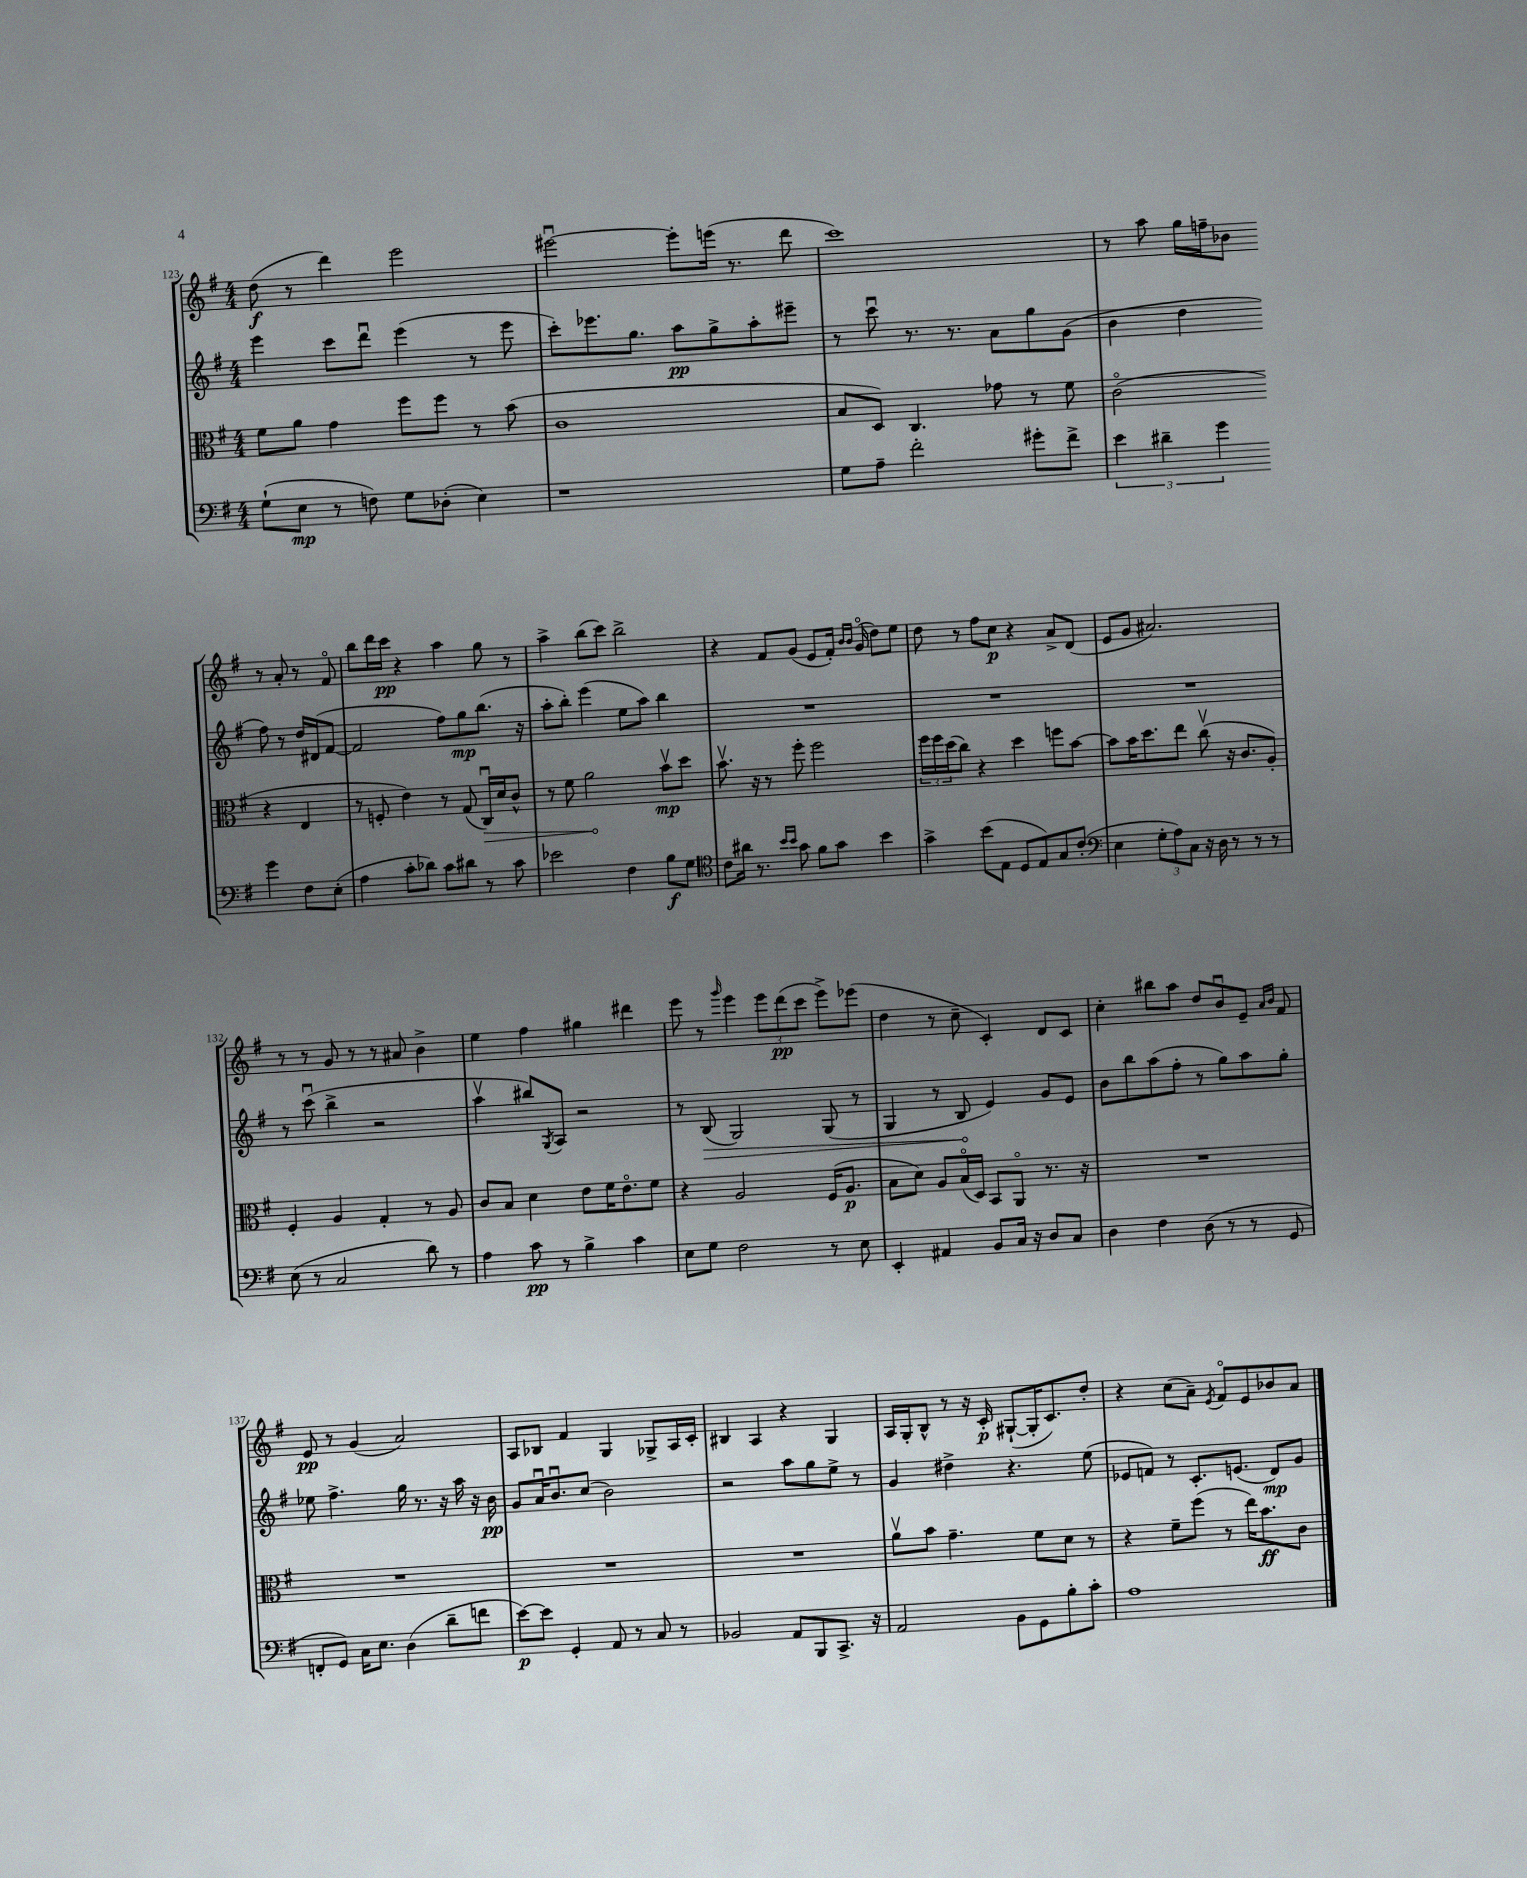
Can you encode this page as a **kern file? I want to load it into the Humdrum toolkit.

**kern	**dynam	**kern	**dynam	**kern	**dynam	**kern	**dynam
*part4	*part4	*part3	*part3	*part2	*part2	*part1	*part1
*staff4	*staff4	*staff3	*staff3	*staff2	*staff2	*staff1	*staff1
*clefF4	*	*clefC3	*	*clefG2	*	*clefG2	*
*k[f#]	*	*k[f#]	*	*k[f#]	*	*k[f#]	*
*M4/4	*	*M4/4	*	*M4/4	*	*M4/4	*
=123	=123	=123	=123	=123	=123	=123	=123
(8G`\L	.	8f#\L	.	4eee\	.	(8dd\	f
8E\J	mp	8a\J	.	.	.	8r	.
8r	.	4g\	.	8ccc\L	.	4ddd\)	.
8Fn\)	.	.	.	8dddu\J	.	.	.
8G\L	.	8ff#\L	.	(4eee\	.	2eee\	.
(8D-X'\J	.	8ff#\J	.	.	.	.	.
4E\)	.	8r	.	8r	.	.	.
.	.	(8b\	.	8eee\	.	.	.
=124	=124	=124	=124	=124	=124	=124	=124
1r	.	1c	.	8ccc'\L)	.	[2eee#Xu\	.
.	.	.	.	8.eee-X\	.	.	.
.	.	.	.	8.gg\J	.	.	.
.	.	.	.	8aa\L	pp	8eee#'\L]	.
.	.	.	.	8gg^\	.	(16eeen\Jk	.
.	.	.	.	.	.	8.r	.
.	.	.	.	8aa'\	.	.	.
.	.	.	.	8eee#X~\J	.	8ddd\	.
=125	=125	=125	=125	=125	=125	=125	=125
8G\L	.	8B/L	.	8r	.	1ccc)	.
8A~\J	.	8D/J)	.	8cccu\	.	.	.
2f#'\	.	4.C/	.	8.r	.	.	.
.	.	.	.	8.r	.	.	.
.	.	8g-X\	.	8a\L	.	.	.
8g#X'\L	.	8r	.	8gg\	.	.	.
8f#^\J	.	8f#\	.	(8g\J	.	.	.
=126	=126	=126	=126	=126	=126	=126	=126
6e\	.	(2c\	.	4b\	.	8r	.
.	.	.	.	.	.	8aa\	.
6d#X~\	.	.	.	.	.	.	.
.	.	.	.	4dd\	.	16gg\LL	.
.	.	.	.	.	.	16ffn~\J	.
6g\	.	.	.	.	.	.	.
.	.	.	.	.	.	8b-X\J	.
4g\	.	4r	.	8ff#\)	.	8r	.
.	.	.	.	8r	.	8a'/	.
8F#\L	.	4E/	.	16dd/LL	.	8r	.
.	.	.	.	(16d#X/J	.	.	.
(8E'\J	.	.	.	[8f#/J	.	8f#/	.
!!LO:LB:g=z
=127	=127	=127	=127	=127	=127	=127	=127
4A\	.	8r	.	2f#/]	.	8bb\L	.
.	.	8Fn'/	.	.	.	16ddd\L	.
.	.	.	.	.	.	16ccc\JJ	pp
8c'\L	.	4e\)	.	.	.	4r	.
8d-X\J)	.	.	.	.	.	.	.
8c\L	.	8r	.	8ff#\L)	.	4aa\	.
8d#X\J	.	(8G/	.	8gg\	mp	.	.
!	!	!	!LO:HP:b	!	!	!	!
8r	.	16Cu/LL)	>	(8.bb\J	.	8gg\	.
.	.	16d/J	.	.	.	.	.
8c\	.	8c^^/J	.	.	.	8r	.
.	.	.	.	16r	.	.	.
=128	=128	=128	=128	=128	=128	=128	=128
2e-X\	.	8r	.	8aa'\L	.	4aa^\	.
.	.	8f#\	.	8bb'\J)	.	.	.
.	.	2a\	.	(4eee\	.	(8bb\L	.
.	.	.	.	.	.	8ccc\J)	.
4F#\	.	.	.	8ee\L	.	2bb^\	.
.	.	.	.	8aa\J)	.	.	.
8B\L	f	8bv\L	] mp	4bb\	.	.	.
8G\J	.	8dd\J	.	.	.	.	.
=129	=129	=129	=129	=129	=129	=129	=129
*clefC4	*	*	*	*	*	*	*
8c\L	.	8.bv\	.	1r	.	4r	.
16a#X\Jk	.	.	.	.	.	.	.
8.r	.	16r	.	.	.	.	.
.	.	8r	.	.	.	8f#/L	.
16qqb/LL	.	.	.	.	.	.	.
16qqb/JJ	.	.	.	.	.	.	.
8g\	.	8ff#'\	.	.	.	(8g/J	.
8f#\L	.	2ff#\	.	.	.	8e/L	.
8g\J	.	.	.	.	.	16f#'/Jk)	.
.	.	.	.	.	.	16qqb/LL	.
.	.	.	.	.	.	16qqb/JJ	.
.	.	.	.	.	.	(16g/	.
4b\	.	.	.	.	.	8dd\L)	.
.	.	.	.	.	.	8ee\J	.
=130	=130	=130	=130	=130	=130	=130	=130
4g^\	.	24ff#\LL	.	1r	.	8dd\	.
.	.	24ff#\	.	.	.	.	.
.	.	(24dd\J	.	.	.	.	.
.	.	8cc\J)	.	.	.	8r	.
(8b\L	.	4r	.	.	.	8ff#\L	.
8E\J	.	.	.	.	.	8cc\J	p
8D/L	.	4dd\	.	.	.	4r	.
8E/)	.	.	.	.	.	.	.
8G/	.	8ffn\L	.	.	.	8a^/L	.
(8c'/J	.	[8b\J	.	.	.	(8d/J	.
=131	=131	=131	=131	=131	=131	=131	=131
*clefF4	*	*	*	*	*	*	*
4E\	.	8b\L]	.	1r	.	8e/L	.
.	.	16b\K	.	.	.	8g/J	.
.	.	8.dd\	.	.	.	.	.
12G'\L	.	.	.	.	.	2.a#X/)	.
12A\)	.	.	.	.	.	.	.
.	.	8ee\J	.	.	.	.	.
12C\J	.	.	.	.	.	.	.
16r	.	(8ccv\	.	.	.	.	.
16D\	.	.	.	.	.	.	.
8r	.	16r	.	.	.	.	.
.	.	8.c/L	.	.	.	.	.
8r	.	.	.	.	.	.	.
8r	.	8A'/J)	.	.	.	.	.
!!LO:LB:g=z
=132	=132	=132	=132	=132	=132	=132	=132
(8E\	.	4F#'/	.	8r	.	8r	.
8r	.	.	.	(8cccu\	.	8r	.
2C/	.	4A/	.	4bb^\	.	8g/	.
.	.	.	.	.	.	8r	.
.	.	4G'/	.	2r	.	8r	.
.	.	.	.	.	.	8a#X/	.
8d\)	.	8r	.	.	.	4b^\	.
8r	.	8A/	.	.	.	.	.
=133	=133	=133	=133	=133	=133	=133	=133
4A\	.	8c/L	.	4aav\	.	4ee\	.
.	.	8B/J	.	.	.	.	.
8c\	pp	4d\	.	8bb#X/L)	.	4ff#\	.
.	.	.	.	8qG/	.	.	.
8r	.	.	.	8A/J	.	.	.
4B^\	.	8e\L	.	2r	.	4gg#X\	.
.	.	16f#\K	.	.	.	.	.
.	.	8.e\	.	.	.	.	.
4c\	.	.	.	.	.	4ddd#X\	.
.	.	8f#\J	.	.	.	.	.
=134	=134	=134	=134	=134	=134	=134	=134
8E\L	.	4r	.	8r	.	8eee\	.
!	!	!	!	!	!LO:HP:b	!	!
8G\J	.	.	.	(8B/	>	8r	.
.	.	.	.	.	.	16qqggg/	.
2F#\	.	2A/	.	2G/)	.	4eee\	.
.	.	.	.	.	.	12eee\L	.
.	.	.	.	.	.	(12ddd\	pp
.	.	.	.	.	.	12ccc\J	.
8r	.	(16F#/KL	.	(8G/	.	8eee^\L)	.
.	.	8.A/J	p	.	.	.	.
8E\	.	.	.	8r	.	(8eee-X\J	.
=135	=135	=135	=135	=135	=135	=135	=135
4EE'/	.	8B\L	.	4G/	.	4dd\	.
.	.	8d\J)	.	.	.	.	.
4AA#X/	.	8A/L	.	8r	.	8r	.
.	.	(16B/L	.	8B/	.	8cc~\	.
.	.	16D/JJ)	.	.	.	.	.
8BB/L	.	8BB/L	.	4e/)	]	4c'/)	.
16C/Jk	.	8AA/J	.	.	.	.	.
16r	.	.	.	.	.	.	.
8D/L	.	8.r	.	8g/L	.	8d/L	.
8C/J	.	.	.	8e/J	.	8c/J	.
.	.	16r	.	.	.	.	.
=136	=136	=136	=136	=136	=136	=136	=136
4D\	.	1r	.	8b\L	.	4cc'\	.
.	.	.	.	8bb\	.	.	.
4F#\	.	.	.	(8aa\	.	8bb#X\L	.
.	.	.	.	8ff#'\J	.	8aa\J	.
(8D\	.	.	.	8r	.	8dd/L	.
8r	.	.	.	8gg\L)	.	8bu/	.
8r	.	.	.	8aa\	.	8e~/J	.
.	.	.	.	.	.	16qqa/LL	.
.	.	.	.	.	.	16qqb/JJ	.
8GG/	.	.	.	8gg'\J	.	8f#/	.
!!LO:LB:g=z
=137	=137	=137	=137	=137	=137	=137	=137
8FFn'/L	.	1r	.	8ee-X\	.	8e/	pp
8GG/J)	.	.	.	4.ff#^\	.	8r	.
16C\KL	.	.	.	.	.	(4g/	.
8.E\J	.	.	.	.	.	.	.
(4D\	.	.	.	16gg\	.	2a/)	.
.	.	.	.	8.r	.	.	.
8d~\L	.	.	.	16r	.	.	.
.	.	.	.	16aa\	.	.	.
8fn\J	.	.	.	16r	.	.	.
.	.	.	.	16b\	pp	.	.
=138	=138	=138	=138	=138	=138	=138	=138
[8e\L)	p	1r	.	8g/L	.	8A/L	.
8e\J]	.	.	.	16au/K	.	8B-X/J	.
.	.	.	.	8.bu/	.	.	.
4GG'/	.	.	.	.	.	4f#/	.
.	.	.	.	(8cc/J	.	.	.
8AA/	.	.	.	2b\)	.	4G/	.
8r	.	.	.	.	.	.	.
8C/	.	.	.	.	.	8G-X^/L	.
8r	.	.	.	.	.	16A/L	.
.	.	.	.	.	.	16c'/JJ	.
=139	=139	=139	=139	=139	=139	=139	=139
2BB-X/	.	1r	.	2r	.	4B#X/	.
.	.	.	.	.	.	4A/	.
8AA/L	.	.	.	8aa\L	.	4r	.
8BBB/	.	.	.	8gg\	.	.	.
8.CC^/J	.	.	.	8ee^\J	.	4G/	.
.	.	.	.	8r	.	.	.
16r	.	.	.	.	.	.	.
=140	=140	=140	=140	=140	=140	=140	=140
2AA/	.	8av\L	.	4g/	.	16A/LL	.
.	.	.	.	.	.	16G'/J	.
.	.	8b\J	.	.	.	8B^^/J	.
.	.	4.g~\	.	4dd#X^\	.	8r	.
.	.	.	.	.	.	16r	.
.	.	.	.	.	.	16c'/	p
8BB\L	.	.	.	4.r	.	([8G#X`/L	.
8GG\	.	8f#\L	.	.	.	16G#'/K]	.
.	.	.	.	.	.	8.c/)	.
8B'\	.	8d\J	.	.	.	.	.
8c'\J	.	8r	.	(8ee\	.	8dd'/J	.
=141	=141	=141	=141	=141	=141	=141	=141
1A	.	4r	.	8e-X/L	.	4r	.
.	.	.	.	8fn/J)	.	.	.
.	.	8f#~\L	.	8r	.	(8cc\L	.
.	.	(8ff#\J	.	8.c'/L	.	8a~\J)	.
.	.	.	.	.	.	8qe/	.
.	.	8r	.	.	.	8f#/L	.
.	.	.	.	(8.en/J	.	.	.
.	.	16ee\KL)	.	.	.	8e/	.
.	.	8.b\	ff	.	.	.	.
.	.	.	.	8d/L)	mp	8b-X/	.
.	.	8c\J	.	8g/J	.	8a/J	.
==	==	==	==	==	==	==	==
*-	*-	*-	*-	*-	*-	*-	*-
